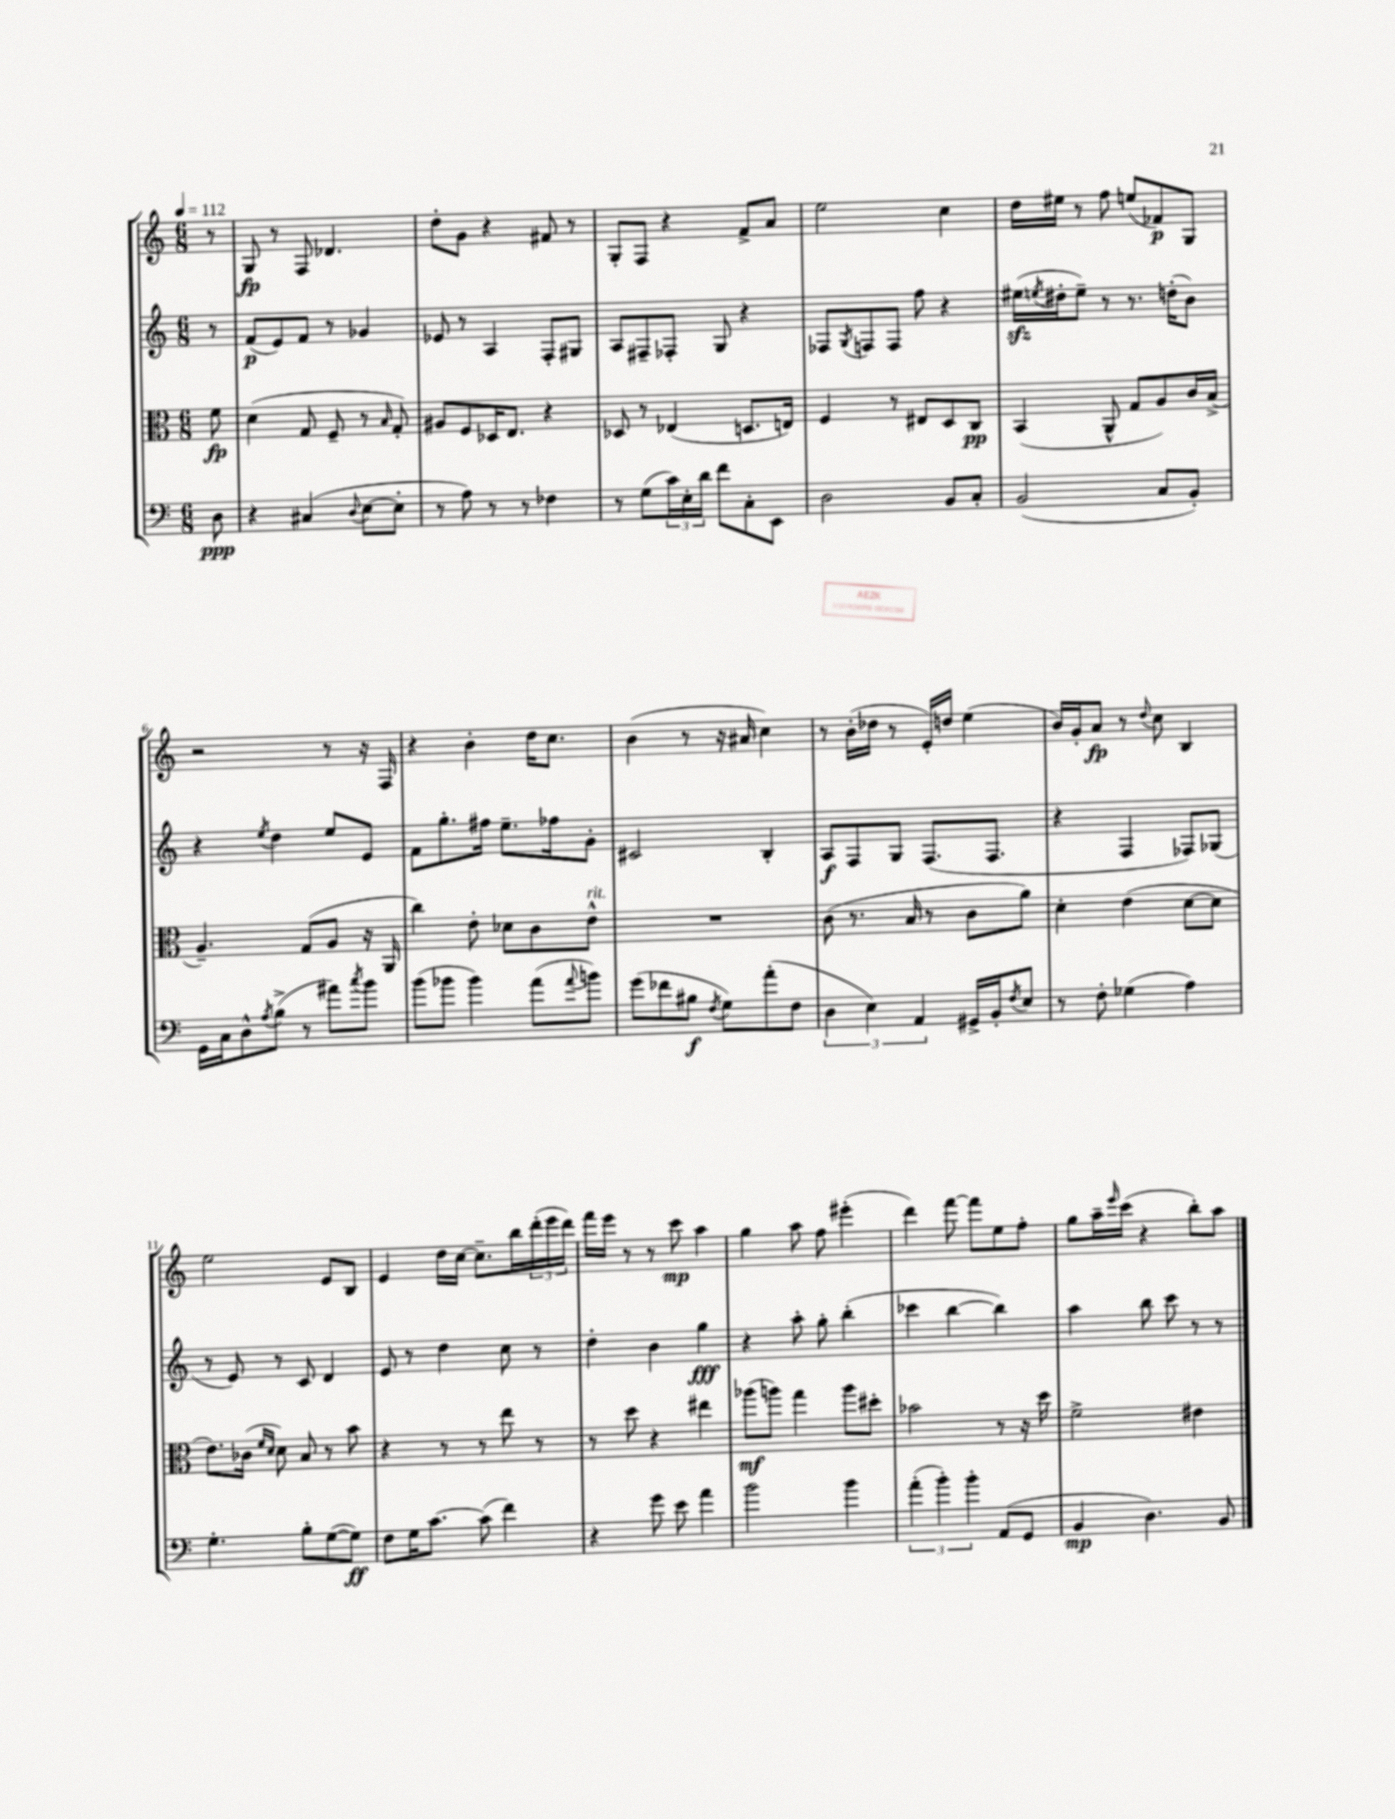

**kern	**kern	**kern	**kern
*staff4	*staff3	*staff2	*staff1
*clefF4	*clefC3	*clefG2	*clefG2
*k[]	*k[]	*k[]	*k[]
*M6/8	*M6/8	*M6/8	*M6/8
*MM112	*MM112	*MM112	*MM112
8D	8f	8r	8r
=	=	=	=
4r	(4d	(8f	8G
.	.	8e)	8r
(4C#	8G	8f	8F
.	8F~	8r	4.d-
8qqD	.	.	.
[8E	8r	4g-	.
.	16qqB	.	.
8E']	8G')	.	.
=	=	=	=
8r	8A#	8e-	8dd'
8A)	8F	8r	8g
8r	16D-	4A	4r
.	8.E	.	.
8r	.	.	.
4F-	4r	8F'	8f#
.	.	8G#	8r
=	=	=	=
8r	8D-	8A	8G'
(8G	8r	8F#~	8F
24c)	(4E-	8F-'	4r
24E'	.	.	.
24d	.	.	.
8f	.	8G	.
8C'	8.D	4r	8f^
8EE	.	.	8a
.	16E)	.	.
=	=	=	=
2D	4F	8F-	2ee
.	.	8qG	.
.	.	8F	.
.	8r	8F	.
.	8E#	8ff	.
8BB	8D	4r	4cc
8C'	8C	.	.
=	=	=	=
(2BB	(4BB	(16ee#	16dd
.	.	8qee	.
.	.	16dd#'	16ee#
.	.	8ee~)	8r
.	8AA^^	8r	8ff
.	8G	8.r	(8ee
8C	8A)	.	8f-)
.	.	(16dd'	.
8BB')	16c	8b)	8G
.	(16B^	.	.
=	=	=	=
16GG	4.A~)	4r	2r
16C	.	.	.
8D^^	.	.	.
8qA	.	8qee	.
(8B^	.	4dd	.
8r	(8G	.	.
8a#)	8A	8ee	8r
8qcc	.	.	.
8b	16r	8e	16r
.	16AA	.	16F
=	=	=	=
(8b	4cc)	8f	4r
8b-	.	8.gg'	.
4b-)	8e'	.	4b'
.	.	16ff#	.
.	8d-	8.ee~	.
(8a	8c	.	16dd
.	.	16ff-	8.cc
8qqa	.	.	.
8b)	8e^^	8g'	.
=	=	=	=
(8g	2.r	2c#	(4b
8f-	.	.	.
8B#	.	.	8r
8qF	.	.	.
8G)	.	.	16r
.	.	.	16a#
(8a'	.	4B'	4cc)
8F	.	.	.
=	=	=	=
6D	(8c	8A	8r
.	8.r	8F	(16b'
6E)	.	.	.
.	.	.	16dd-
.	.	8G	8r
.	16B	.	.
6AA	.	.	.
.	8r	(8.F	16e')
.	.	.	16dd
16GG#^	8c	.	(4ee
16BB'	.	8.F	.
8qF	.	.	.
8E	8a)	.	.
=	=	=	=
8r	4d'	4r	16b)
.	.	.	16g'
8F'	.	.	8a
(4G-	(4e	4F	8r
.	.	.	8qqdd
.	.	.	8cc
4A)	[8d	8F-)	4B
.	8d]	(8G-	.
=	=	=	=
4.G'	8.e)	8r	2ee
.	.	8e)	.
.	(16c-	.	.
.	16qqf	.	.
.	16qqd	.	.
.	8d)	8r	.
8B'	8B	8c	.
([8G	8r	4d	8e
8G])	8b	.	8B
=	=	=	=
8F	4r	8e	4e
16G	.	8r	.
[8.c	.	.	.
.	8r	4dd	16dd
.	.	.	[16cc
(8c]	8r	.	8.cc~]
4f)	8ee	8cc	.
.	.	.	16bb
.	8r	8r	(24ddd'
.	.	.	24eee
.	.	.	24ddd)
=	=	=	=
4r	8r	4dd'	16fff
.	.	.	16eee
.	8dd	.	8r
8g	4r	4b	8r
8e	.	.	8ccc
4a	4ee#	4gg	4aa
=	=	=	=
2b	(8aa-	4r	4gg
.	8aa)	.	.
.	4gg	8aa'	8aa
.	.	8gg'	8ff
4b	8aa	(4bb'	(4eee#'
.	8dd#'	.	.
=	=	=	=
(6a'	2b-	4ccc-	4ddd)
6b')	.	.	.
.	.	[4bb	[8fff
6b'	.	.	.
.	.	.	8fff]
(8AA	8r	4bb])	8ee
8GG	16r	.	8ff'
.	16dd	.	.
=	=	=	=
4BB	2f^	4aa	8gg
.	.	.	16aa~
.	.	.	16qqeee
.	.	.	(16ccc
4.D)	.	8bb	4r
.	.	8ccc	.
.	4e#	8r	8bb')
8BB	.	8r	8aa
==	==	==	==
*-	*-	*-	*-
